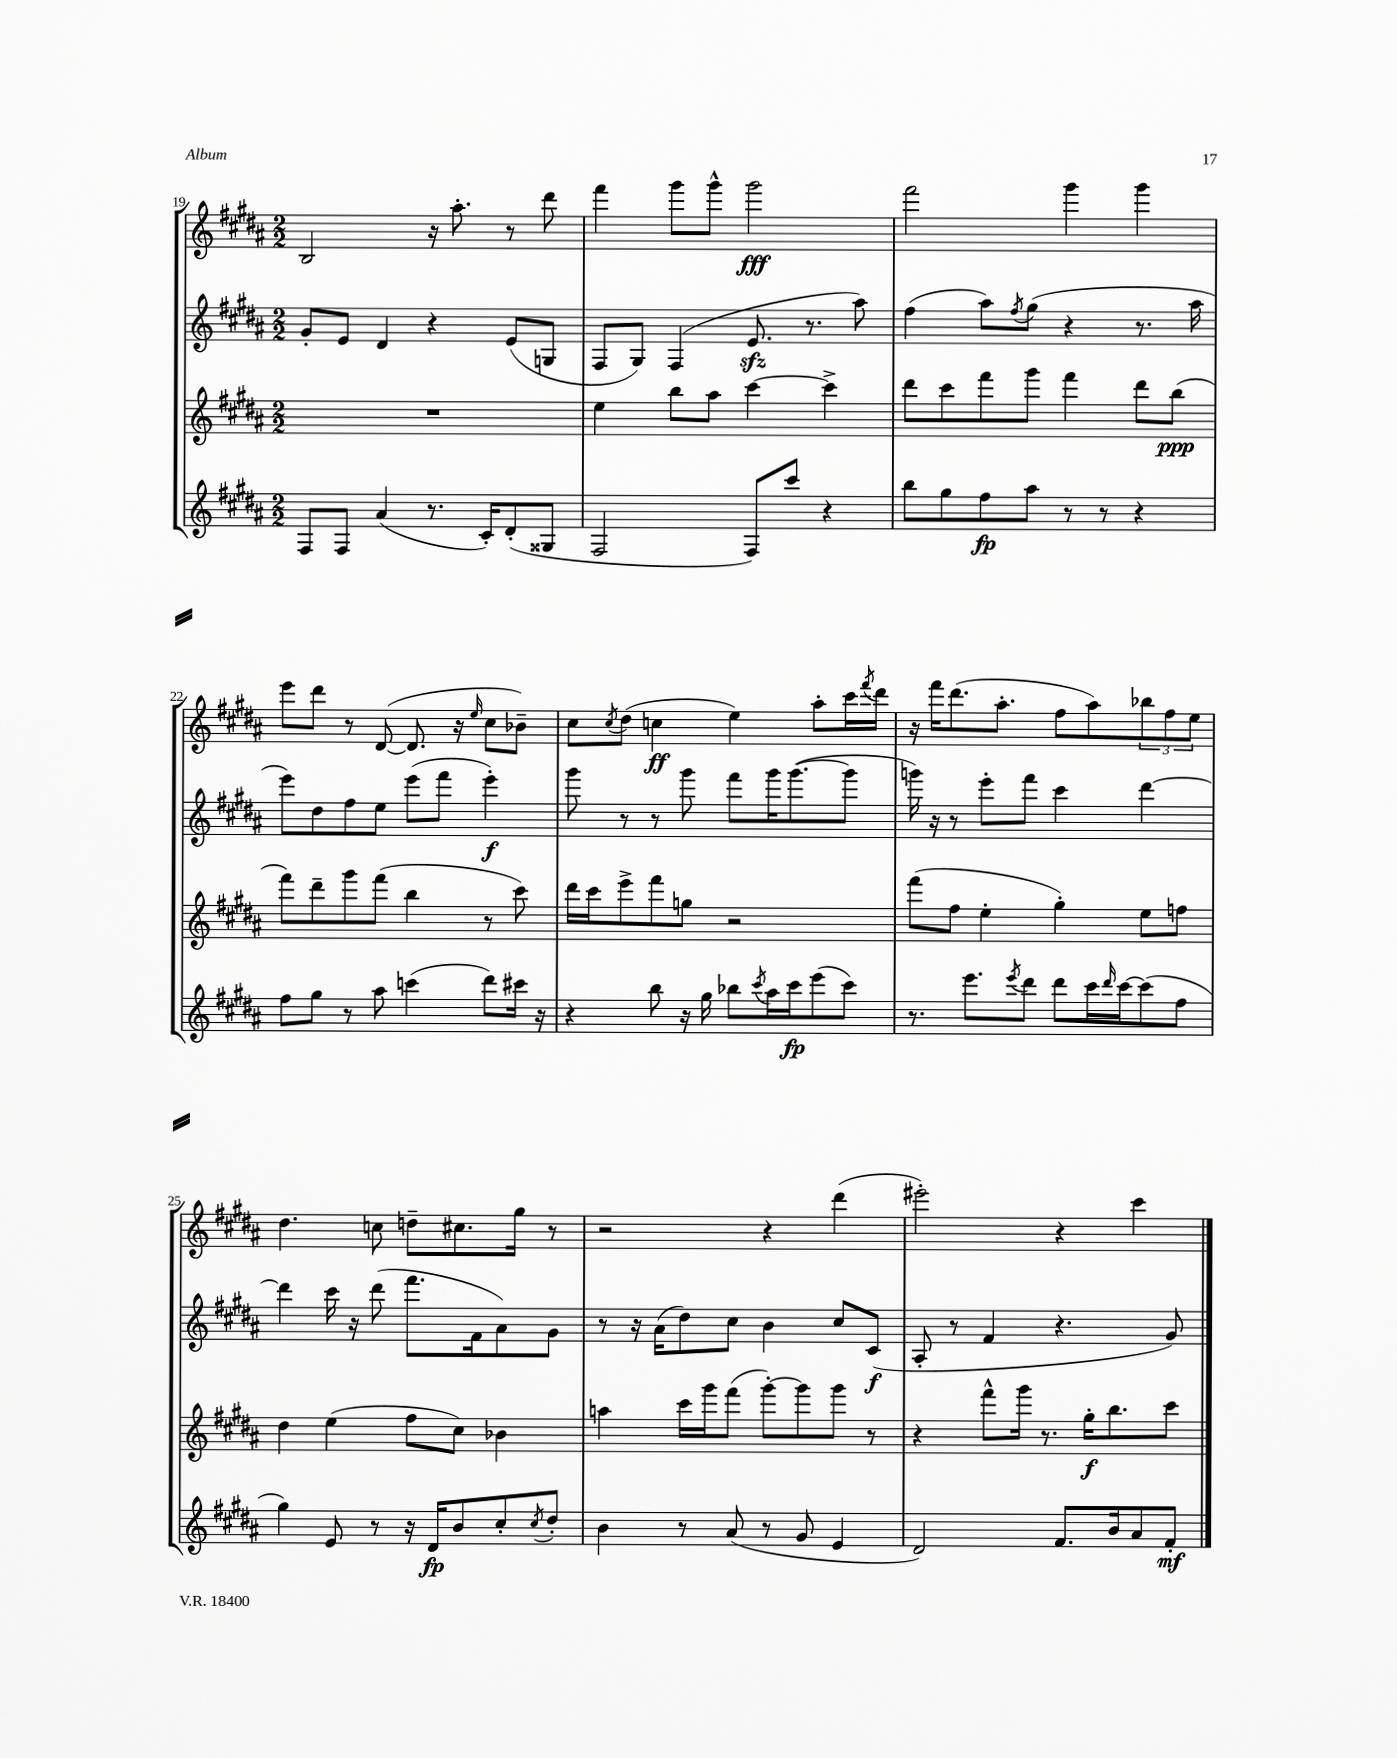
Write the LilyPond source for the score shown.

<<
\new StaffGroup <<
\new Staff = "s0" {
    \clef treble \key b \major \numericTimeSignature \time 2/2
    b2 r16 ais''8.-. r8 dis'''8 |
    fis'''4 gis'''8 gis'''8-^ gis'''2\fff |
    fis'''2 gis'''4 gis'''4 |
    e'''8 dis'''8 r8 dis'8~( dis'8. r16 \grace { e''16 } cis''8 bes'8--) |
    cis''8 \acciaccatura { cis''8 } dis''8( c''4\ff e''4) ais''8-. cis'''16 \acciaccatura { fis'''8 } dis'''16 |
    r16 fis'''16 dis'''8.( ais''8.-. fis''8 ais''8) \tuplet 3/2 { bes''8 fis''8 e''8 } |
    dis''4. c''8 d''8-- cis''8. gis''16 r8 |
    r2 r4 dis'''4( |
    eis'''2-.) r4 cis'''4 \bar "|." |
}
\new Staff = "s1" {
    \clef treble \key b \major \numericTimeSignature \time 2/2
    gis'8-. e'8 dis'4 r4 e'8( g8 |
    fis8 gis8) fis4( e'8.\sfz r8. ais''8) |
    fis''4( ais''8) \acciaccatura { fis''8 } gis''8( r4 r8. ais''16 |
    e'''8) dis''8 fis''8 e''8 e'''8( fis'''8 e'''4-.\f) |
    gis'''8 r8 r8 gis'''8 fis'''8 gis'''16 gis'''8.~( gis'''8 |
    g'''16) r16 r8 e'''8-. fis'''8 cis'''4 dis'''4~ |
    dis'''4 cis'''16 r16 dis'''8( fis'''8. fis'16 ais'8) gis'8 |
    r8 r16 ais'16( dis''8) cis''8 b'4 cis''8 cis'8\f( |
    ais8-. r8 fis'4 r4. gis'8) \bar "|." |
}
\new Staff = "s2" {
    \clef treble \key b \major \numericTimeSignature \time 2/2
    R1 |
    e''4 b''8 ais''8 cis'''4~ cis'''4-> |
    dis'''8 cis'''8 fis'''8 gis'''8 fis'''4 dis'''8 b''8\ppp( |
    fis'''8) dis'''8-- gis'''8 fis'''8( b''4 r8 cis'''8) |
    dis'''16 cis'''16 e'''8-> fis'''8 g''8 r2 |
    fis'''8( fis''8 e''4-. gis''4-.) e''8 f''8 |
    dis''4 e''4( fis''8 cis''8) bes'4 |
    a''4 cis'''16 gis'''16 fis'''8( gis'''8~-.) gis'''8 gis'''8 r8 |
    r4 fis'''8-^ gis'''16 r8. gis''16-.\f b''8. cis'''8 \bar "|." |
}
\new Staff = "s3" {
    \clef treble \key b \major \numericTimeSignature \time 2/2
    fis8 fis8 ais'4( r8. cis'16-.) dis'8-.( gisis8 |
    fis2 fis8) cis'''8 r4 |
    b''8 gis''8 fis''8\fp ais''8 r8 r8 r4 |
    fis''8 gis''8 r8 ais''8 c'''4( dis'''8) cis'''16 r16 |
    r4 b''8 r16 gis''16 bes''8 \acciaccatura { cis'''8 } ais''16 cis'''16\fp e'''8( cis'''8) |
    r8. e'''8. \acciaccatura { e'''8 } dis'''8 dis'''8 cis'''16 \grace { dis'''16 } cis'''16~ cis'''8( fis''8 |
    gis''4) e'8 r8 r16 dis'16\fp b'8 cis''8-. \acciaccatura { cis''8 } dis''8-. |
    b'4 r8 ais'8( r8 gis'8 e'4 |
    dis'2) fis'8. b'16 ais'8 fis'8-.\mf \bar "|." |
}
>>
>>
\layout { \context { \Score currentBarNumber = #19 } }
